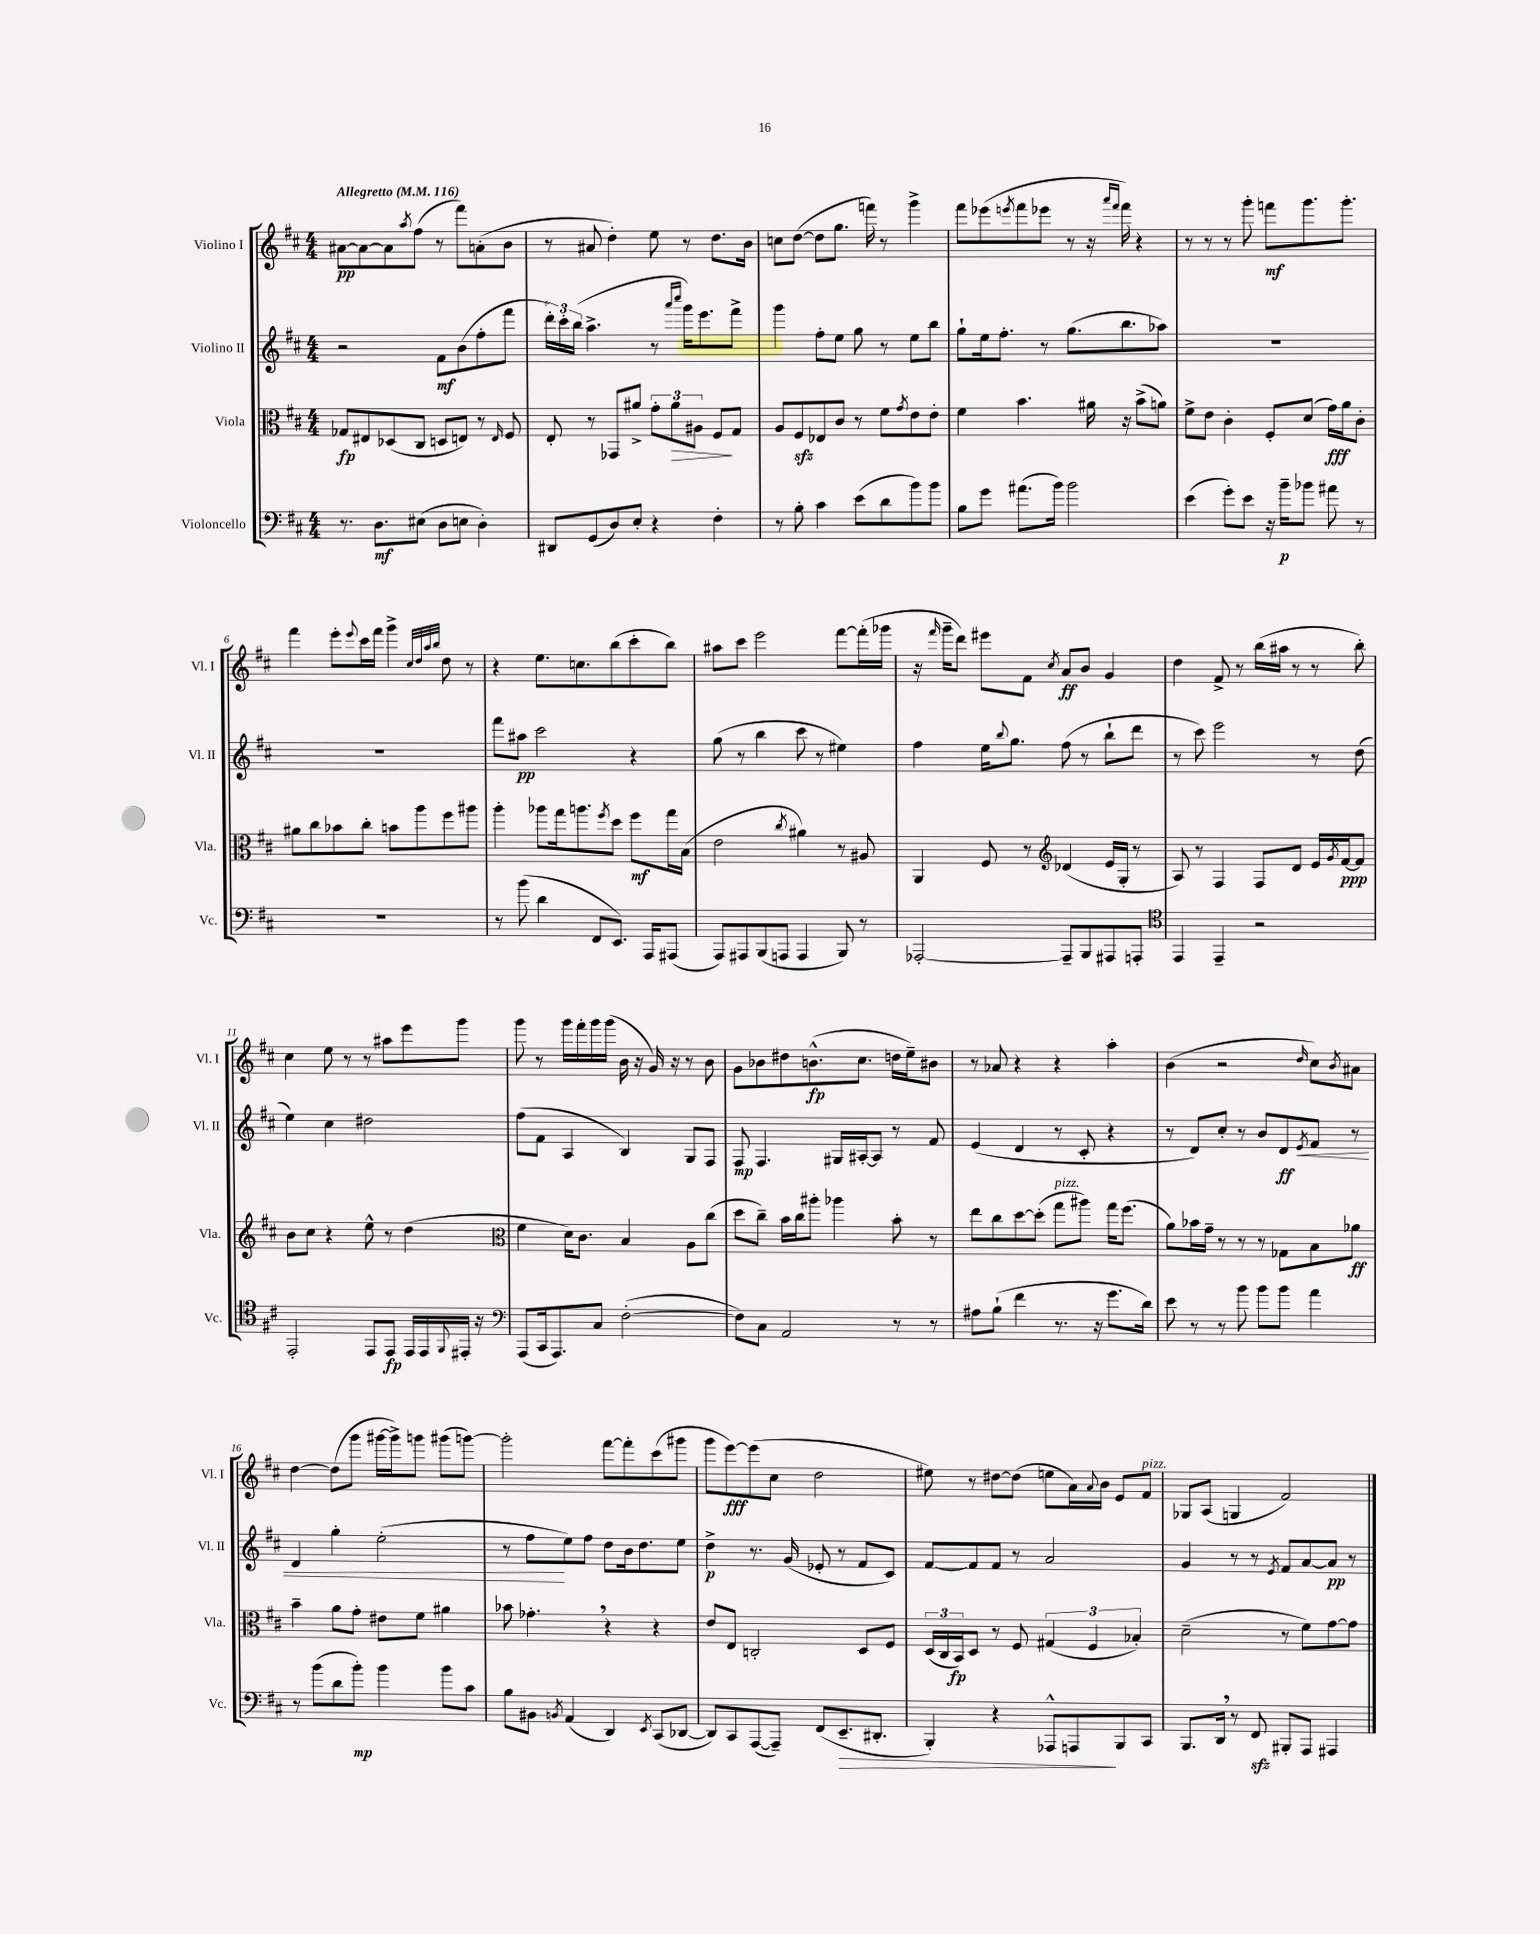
<<
\new StaffGroup <<
\new Staff = "s0" \with { instrumentName = "Violino I" shortInstrumentName = "Vl. I" } {
    \clef treble \key d \major \numericTimeSignature \time 4/4 \tempo "Allegretto" 4 = 116
    ais'8~\pp ais'8~ ais'8 \acciaccatura { a''8 } fis''8( r8 fis'''8) a'8-.( b'8 |
    r8 ais'8 d''4-.) e''8 r8 d''8. b'16 |
    c''8 d''8~( d''8 g''8. f'''16) r8 g'''4-> |
    fis'''8 ees'''8( \acciaccatura { e'''8 } fis'''8 ees'''8 r8 r16 \grace { a'''16 fis'''16 } fis'''16) r4 |
    r8 r8 r8 g'''8-. f'''8\mf g'''8. g'''8.-. |
    fis'''4 e'''8-. \appoggiatura { e'''8 } cis'''16 fis'''16 g'''4-> \grace { cis''32 d''32 a''32 b''32 } d''8 r8 |
    r4 e''8. c''8. b''8( cis'''8-. b''8) |
    ais''8 cis'''8 e'''2 fis'''8~ fis'''16-.( ges'''16 |
    r16 \grace { fis'''16 } g'''16-- d'''8) eis'''8 fis'8 \acciaccatura { cis''8 } a'8\ff b'8 g'4 |
    d''4 fis'8-> r8 b''16( ais''16 r8 r8 b''8-.) |
    cis''4 e''8 r8 r8 ais''8 e'''8 g'''8 |
    g'''8 r8 g'''16 fis'''16-. g'''16 g'''16( b'16 r16 g'16) r16 r8 b'8 |
    g'8 bes'8 dis''8 b'8.-^\fp( cis''8. d''16 e''16--) bis'8 |
    r8 aes'8 r4 r4 a''4-. |
    b'4( r2 \grace { d''16 } cis''8) \acciaccatura { b'8 } ais'8 |
    d''4~ d''8( g'''8 gis'''16~ gis'''16->) g'''8 gis'''8( g'''8~) |
    g'''2-. fis'''8~ fis'''8-. cis'''8( gis'''8 |
    g'''8 e'''8~\fff) e'''8( cis''8 d''2 |
    eis''8) r8 dis''8~ dis''8( e''8 a'16) \appoggiatura { a'8 } b'16 e'8 fis'8^\markup { \italic "pizz." } |
    ges8 a8( g4 fis'2) \bar "|." |
}
\new Staff = "s1" \with { instrumentName = "Violino II" shortInstrumentName = "Vl. II" } {
    \clef treble \key d \major \numericTimeSignature \time 4/4
    r2 fis'8\mf b'8( fis''8-. fis'''8 |
    \tuplet 3/2 { d'''16-.) cis'''16-. b''16( } a''4.-> r8 \grace { a'''16 cis''''16 } g'''16) e'''8. fis'''8-> |
    g'''4 fis''8-. e''8 g''8 r8 e''8 b''8 |
    g''8-! e''16 fis''8.-. r8 g''8.( b''8. aes''8) |
    R1 |
    R1 |
    fis'''8 ais''8\pp cis'''2 r4 |
    g''8( r8 b''4 cis'''8 r8 eis''4) |
    fis''4 e''16 \appoggiatura { b''8 } g''8. fis''8( r8 b''8-! d'''8 |
    r8 cis'''8) e'''2 r8 d''8( |
    e''4) cis''4 dis''2 |
    fis''8( fis'8 a4 b4) g8 fis8 |
    fis8\mp fis4. gis16 ais16~-. ais8 r8 fis'8 |
    e'4( d'4 r8 cis'8-. r4 |
    r8 d'8) cis''8-. r8 b'8 d'8\ff\< \acciaccatura { e'8 } fis'8 r8 |
    d'4 g''4-. e''2-.( |
    r8 fis''8\! e''8) fis''8 d''8 b'16 d''8. e''8 |
    d''4->\p r8. g'16( ees'8-. r8 fis'8 cis'8) |
    fis'8~ fis'8 fis'8 r8 a'2 |
    g'4 r8 r8 \acciaccatura { e'8 } fis'8 a'8~ a'8\pp r8 \bar "|." |
}
\new Staff = "s2" \with { instrumentName = "Viola" shortInstrumentName = "Vla." } {
    \clef alto \key d \major \numericTimeSignature \time 4/4
    ges8\fp eis8 des8( cis8 d8 e8) r8 \grace { e16 } fis8 |
    e8-. r8 ges,8 ais'8-> \tuplet 3/2 { g'8-. ais'8\> ais8 } fis8\! g8 |
    a8 fis8\sfz ees8 cis'8 r8 fis'8 \acciaccatura { g'8 } e'8 e'8-. |
    fis'4 b'4. ais'16 r16 b'8->( a'8) |
    fis'8-> e'8 cis'4-. fis8-. d'8( g'16\fff) a'16 cis'8-. |
    ais'8 cis''8 bes'8 cis''8-. b'8 a''8 fis''8 ais''8 |
    a''4-. aes''8 g''16 a''8. \acciaccatura { fis''8 } d''8 fis''8\mf g''16 b16( |
    e'2 \acciaccatura { cis''8 } ais'4) r8 ais8 |
    a,4 fis8 r8 \clef treble des'4( e'16 g16-. r8 |
    a8) r8 fis4 fis8 d'8 e'16 \acciaccatura { g'8 } fis'16~\ppp fis'8 |
    b'8 cis''8 r4 e''8-^ r8 d''4( |
    \clef alto fis'4 d'16) cis'8. b4 a8 cis''8( |
    d''8 cis''8--) b'16 cis''16 ais''8-. aes''4 b'8-. r8 |
    e''8 cis''8 d''8~ d''8-.( g''8^\markup { \italic "pizz." } ais''8) g''16 fis''8.( |
    a'8) bes'16 g'16-- r8 r8 r8 ges8 b8 aes'8\ff |
    b'4-- a'8 g'8-. eis'8 fis'8 ais'4 |
    bes'8 ges'4.-. \breathe r4 r4 |
    e'8 e8 c2-. d8 fis8 |
    \tuplet 3/2 { d16( cis16 b,16\fp) } d8 r8 fis8 \tuplet 3/2 { gis4( fis4 bes4-.) } |
    d'2--( r8 fis'8) g'8~ g'8 \bar "|." |
}
\new Staff = "s3" \with { instrumentName = "Violoncello" shortInstrumentName = "Vc." } {
    \clef bass \key d \major \numericTimeSignature \time 4/4
    r8. d8.\mf eis8( d8 e8 d4-.) |
    dis,8 g,8( d8) e8-. r4 fis4-. |
    r8 b8-. cis'4 e'8( d'8 b'8) b'8 |
    b8 g'8 ais'8.( b'16) b'2 |
    e'4( g'8-.) e'8 r16 b'16--\p bes'8 ais'8 r8 |
    R1 |
    r8 b'8( d'4 fis,8 e,8.) a,,16 ais,,8( |
    a,,8) ais,,8 b,,8( a,,8 a,,4 b,,8) r8 |
    aes,,2~-. aes,,8-- b,,8 ais,,8 a,,8-. |
    \clef tenor e,4 e,4-- r2 |
    e,2-. e,8 e,8\fp e,16 e,16 \appoggiatura { fis,8 } eis,16-. r16 |
    \clef bass a,,8( cis,16 a,,8.) cis8 fis2~-.( |
    fis8) cis8 a,2 r8 r8 |
    ais8 b8-!( fis'4 r8. r16 g'8. d'16) |
    e'8 r8 r8 b'8 b'8 b'8 a'4 |
    r8 b'8( d'8 b'8-.\mp) b'4 b'8 cis'8 |
    b8 bis,8 \acciaccatura { b,8 } a,4( d,4) \acciaccatura { e,8 } cis,8( des,8~ |
    des,8) cis,8 a,,8~( a,,8--) fis,8( e,8.--\> dis,8.-. |
    b,,4-.) r4 aes,,8-^ a,,8\! b,,8 cis,8 |
    b,,8. d,16 \breathe r8 fis,8\sfz bis,,8-. a,,8 ais,,4 \bar "|." |
}
>>
>>
